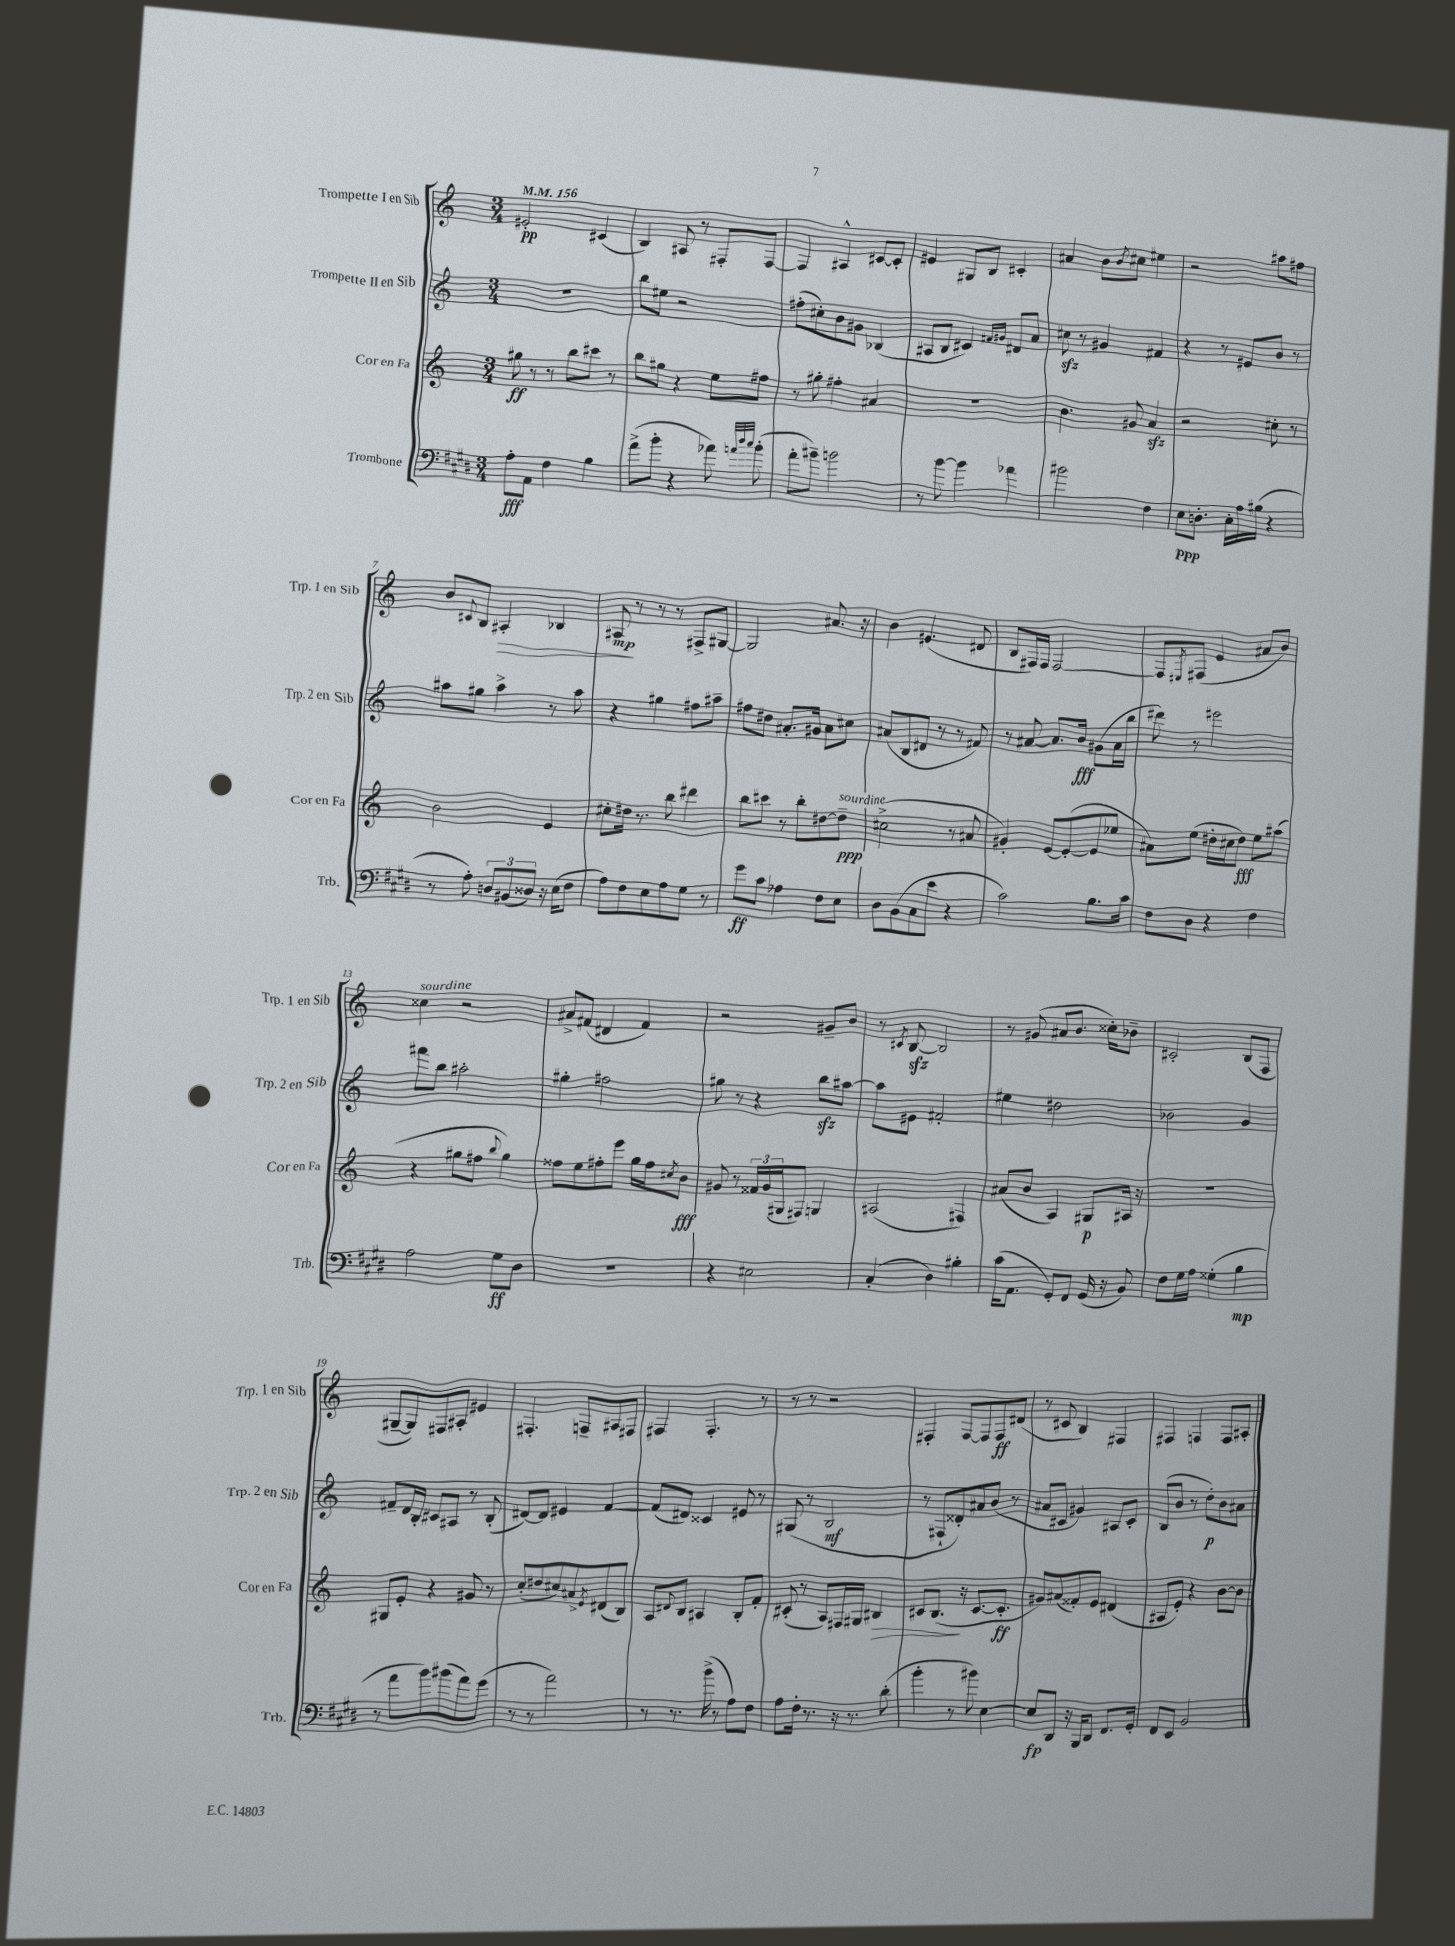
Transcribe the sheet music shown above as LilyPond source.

<<
\new StaffGroup <<
\new Staff = "s0" \with { instrumentName = "Trompette I en Sib" shortInstrumentName = "Trp. 1 en Sib" } {
    \clef treble \key c \major \numericTimeSignature \time 3/4 \tempo 4 = 156
    eis'2-.\pp cis'4( |
    b4) ais8 r8 fis8-. fis8~ |
    fis4 ais4-^ cis'8~ cis'8-. |
    eis'4 gis8 b8 cis'4-. |
    ais'4 b'8 \acciaccatura { b'8 } cis''8 eis''4 |
    r2 ais''8 fis''8 |
    b'8 \appoggiatura { cis'8 } b8 ais4-.\> bes4 |
    ais8\mp\! r8 r8 r8 fis8-> gis8~ |
    gis2 ais'8. r16 |
    b'4 eis'4.( dis'8 |
    b8 fis16) fis16 fis2~ |
    fis8 \acciaccatura { eis8 } fis8( e'4 ais'8 b'8) |
    cisis''4^\markup { \italic "sourdine" } r2 |
    ais'8-> fis'8( dis'4 fis'4) |
    r2 gis'8-- b'8 |
    r8 \acciaccatura { cis'8 } b8~\sfz b2 |
    r8 gis'8( ais'8 b'8. cisis''16-.) bes'8-- |
    cis'2-. b8( f8 |
    gis8~-- gis8) fis8 ais8-. eis'4 |
    fis4.-. f8-- ais8 fis8 |
    fis4 fis4.-. r8 |
    r8 r8 r2 |
    fis4-. fis8~ fis8 fis8\ff dis'8( |
    r8 cis'8 b4) fis4 |
    fis4 f4 f8 ais8-. \bar "|." |
}
\new Staff = "s1" \with { instrumentName = "Trompette II en Sib" shortInstrumentName = "Trp. 2 en Sib" } {
    \clef treble \key c \major \numericTimeSignature \time 3/4
    R2. |
    b''8 eis''8 r2 |
    fis''8-.( cis''8-.) b'8 gis'8 bes4( |
    ais8 b8 cis'4) \grace { fis'16 gis'16 } dis'8 a'8 |
    cis''8\sfz r8 gis'4 fis'4 |
    r4 r8 eis'8 b'8 r8 |
    ais''8 gis''8 ais''4-> r8 ais''8 |
    r4 gis''4 fis''8 ais''8-- |
    fis''8 dis''8 ais'8.-. gis'16 ais'8 cis''8 |
    ais'8( b8 dis'8 r8 r8 fis'8) |
    r8 ais'8~ ais'8. b'16\fff gis'8( ais'16 b''16 |
    dis'''8) r8 eis'''2 |
    fis'''8 b''8 ais''2-. |
    gis''4-. fis''2 |
    gis''8 r8 r4 b''8\sfz ais''8~ |
    ais''8 eis'8 fis'2-. |
    eis''4 dis''2 |
    bes'2 g'4 |
    fis'8-- d'16 b16-. cis'8 ais8 r8 b8-.( |
    dis'8~) dis'8 eis'4 f'4~ |
    f'8( dis'8) cisis'4 eis'8 r8 |
    gis8( r8 b2\mf |
    r8 fis8-! disis'8-.) ais'8 b'8( r8 |
    ais'8 cis'8 gis'4) ais8 cis'8-. |
    b8( b'8 r8 d''8-.\p) b'8 ais'8 \bar "|." |
}
\new Staff = "s2" \with { instrumentName = "Cor en Fa" shortInstrumentName = "Cor en Fa" } {
    \clef treble \key c \major \numericTimeSignature \time 3/4
    gis''8\ff r8 r8 b''8 cis'''8 r8 |
    b''8 gis''8 r4 e''8 fis''8 |
    r8 gis''8-. fis''4-. ais'4 |
    R2. |
    b'4. gis'8 a'4\sfz |
    r2 cis''8-. r8 |
    b'2 e'4 |
    cis''8-. dis''16 r8. b''8 dis'''4 |
    b''8 cis'''8 r8 b''8-. dis''8~ dis''8--\ppp^\markup { \italic "sourdine" } |
    cis''2->( r8 ais'8 |
    gis'4-.) e'8~ e'8~-.( e'8 ees''8 |
    ais'8) e''8( dis''16-. cis''16 dis''8\fff) e''8 ais''8( |
    r4 gis''8 fis''8 \appoggiatura { b''8 } gis''4) |
    fisis''8 e''8 fis''8-. e'''8 g''16 fis''16 \acciaccatura { cis''8 } b'8\fff |
    gis'8 r8 \tuplet 3/2 { fisis'16 gis'16( gis16 } fis8) g4 |
    ais2( fis4) |
    ais'8( b'8 a4) gis8\p ais16 r16 |
    R2. |
    gis8 e'8-. r4 gis'8 r8 |
    c''8-.( dis''8 cis''8) ais'8-> \acciaccatura { e'8 } dis'8( b8) |
    a8 \appoggiatura { dis'8 } b8 ais4 b8-. f'8-. |
    cis'8-.( r8 a8) fis16 gis16 bis4\> |
    cis'8 b8.\!( r16 cis'8.~ cis'8.-.\ff |
    gis'8) ais'8( fisis'8-.) e'8 dis'4( |
    ais8 e'8-.) r4 b'8~ b'8 \bar "|." |
}
\new Staff = "s3" \with { instrumentName = "Trombone" shortInstrumentName = "Trb." } {
    \clef bass \key e \major \numericTimeSignature \time 3/4
    a8-.\fff a,8 fis4 b4 |
    a'8->( b'8-. r4 aes'8) \grace { a'32 dis''32 cis''32 } b'8-.( |
    a'8-. bis'8--) b'2 |
    r8 b'8~ b'4 aes'4 |
    bis'2 fis4 |
    e8\ppp d8.-. cis16-. a16 bis16( r4 |
    r8 a8-.) \tuplet 3/2 { d8 bis,8( disis8) } r16 e16( fis8 |
    a8) fis8 e8 a8 gis8 r8 |
    gis'8\ff cis'8 aes4 fis8 e8 |
    dis8 b,8( cis8 e'8 r4 |
    cis'2) b8. cis'16 |
    fis8 dis8 r4 fis4 |
    a2 gis8\ff dis8 |
    R2. |
    r4 eis2 |
    cis4-.( dis4) bis4-. |
    cis'16( a,8. gis,8-.) fis,8 gis,16( r16 b,8) |
    fis8 gis16 a16 gisis4-.( b4\mp |
    r8 a'8 b'8) bis'8( a'8) gis'8( |
    r8 r8 a'2) |
    r8 r8. b'16->( r8 a8) fis8 |
    a8 fis16-. r8. r16 r8. dis'8-.( |
    b'4-. r8 bis'8) e4~ |
    e8\fp dis,8 r16 b,,16 dis,8 fis,8. gis,16-. |
    fis,8 e,8 b,2 \bar "|." |
}
>>
>>
